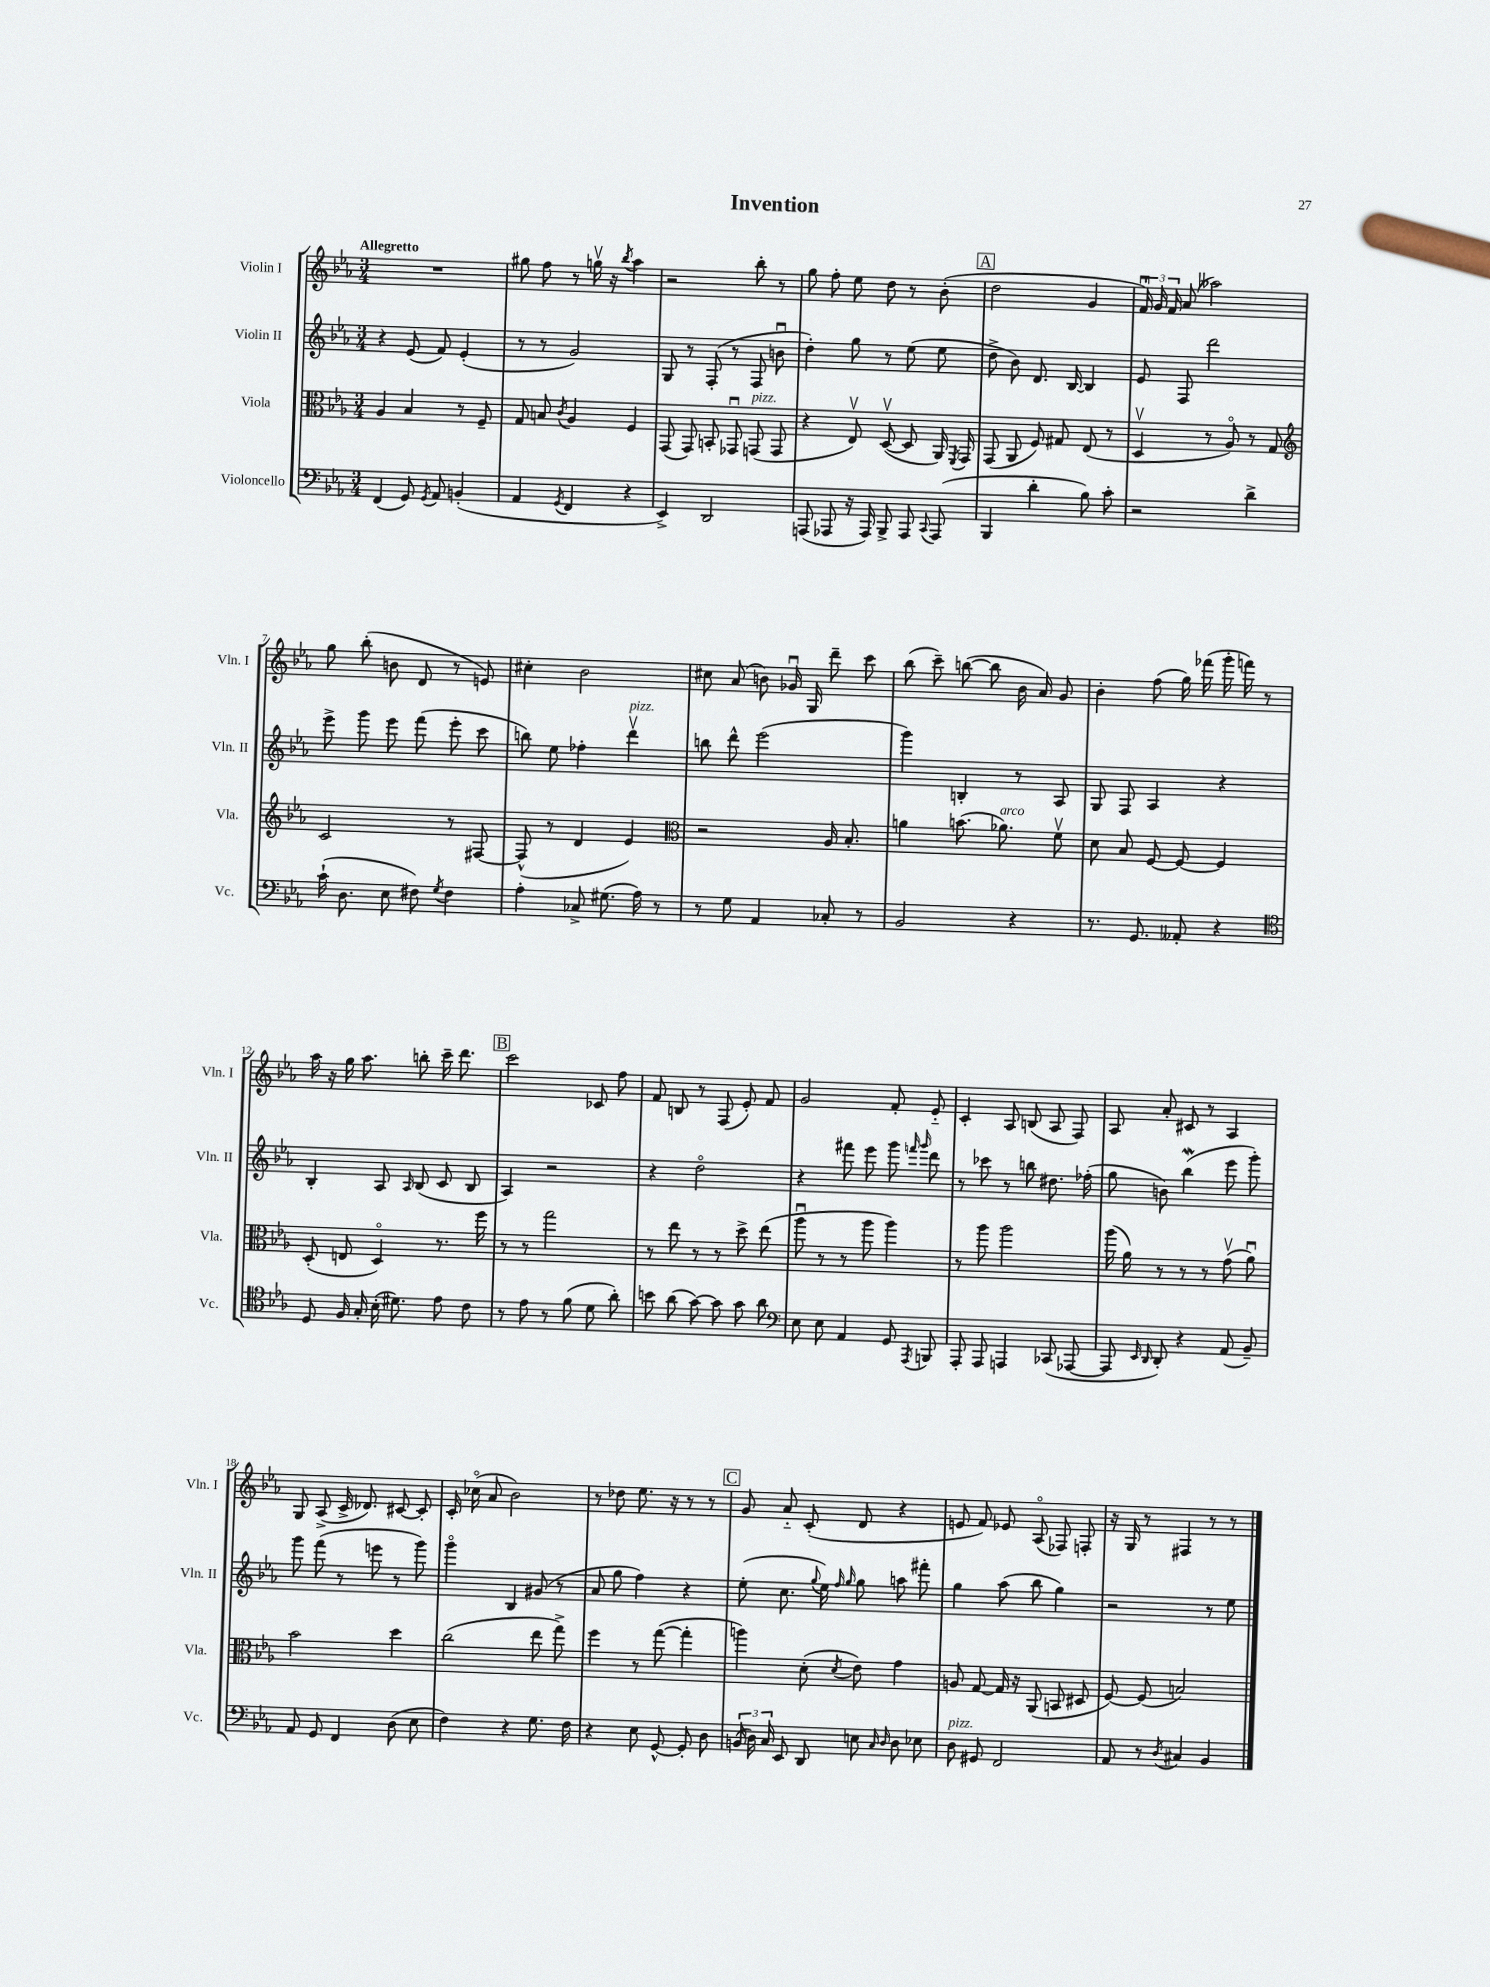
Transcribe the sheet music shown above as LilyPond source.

\header { title = "Invention" }
<<
\new StaffGroup <<
\new Staff = "s0" \with { instrumentName = "Violin I" shortInstrumentName = "Vln. I" } {
    \clef treble \key ees \major \numericTimeSignature \time 3/4 \tempo "Allegretto"
    \autoBeamOff R2. |
    gis''8 f''8 r8 g''16\upbow r16 \acciaccatura { bes''8 } aes''4 |
    r2 bes''8-. r8 |
    g''8 f''8-. ees''8 d''8 r8 bes'8-.( |
    \mark \markup { \box "A" } d''2 g'4 |
    \tuplet 3/2 { f'16\downbow) g'16 f'16 } aes'8( aeses''2) |
    g''8 bes''8-.( b'8 d'8 r8 e'8) |
    cis''4-. bes'2 |
    cis''8 aes'8( b'8) ges'16\downbow g16 d'''8-- c'''8 |
    bes''8( c'''8--) b''8~( b''8 bes'16 aes'16) g'8 |
    bes'4-. f''8( g''16) fes'''16( g'''16-. f'''16) r8 |
    aes''16 r16 g''16 aes''8. b''8-. c'''16-- d'''8. |
    \mark \markup { \box "B" } c'''2 ces'8 f''8 |
    f'8 b8 r8 f8( ees'8-.) f'8 |
    g'2 f'8-. ees'8-_ |
    c'4-. aes8 b8( aes8 f8) |
    aes8 aes'8-. cis'8 r8 aes4 |
    g8 aes8->( c'16-> des'8.) cis'8~ cis'8-. |
    c'16-. ces''16\flageolet( aes'8 bes'2) |
    r8 des''8 ees''8. r16 r8 r8 |
    \mark \markup { \box "C" } g'8 aes'8-_ c'8-.( d'8 r4 |
    e'8 f'8) ees'8 aes8\flageolet( fes8) f8-. |
    r16 g16 r8 fis4 r8 r8 \bar "|." |
}
\new Staff = "s1" \with { instrumentName = "Violin II" shortInstrumentName = "Vln. II" } {
    \clef treble \key ees \major \numericTimeSignature \time 3/4
    \autoBeamOff r4 ees'8( f'8) ees'4-.( |
    r8 r8 g'2) |
    g8 r8 f8-.( r8 f8 b'8\downbow |
    d''4-.) g''8 r8 ees''8( ees''8 |
    \mark \markup { \box "A" } d''8-> bes'8) d'8. bes16~ bes4 |
    ees'8 f8 d'''2 |
    ees'''8-> g'''8 ees'''8 f'''8( ees'''8-. c'''8 |
    b''8) ees''8 fes''4-. d'''4\upbow^\markup { \italic "pizz." } |
    b''8 d'''8-^ ees'''2( |
    g'''4) b4-. r8 aes8 |
    g8 f8 aes4 r4 |
    bes4-. aes8 \grace { aes16 } bes8( c'8 bes8 |
    \mark \markup { \box "B" } aes4) r2 |
    r4 d''2\flageolet |
    r4 fis'''8 ees'''8 g'''8 \grace { f'''16 g'''16 } d'''8 |
    r8 ces'''8 r8 b''8 dis''8. fes''16-.( |
    g''8 b'8) bes''4\mordent( ees'''8 g'''8-.) |
    g'''8 f'''8( r8 e'''8 r8 g'''8) |
    g'''4\flageolet bes4 gis'8( r8 |
    aes'8 g''8 f''4) r4 |
    \mark \markup { \box "C" } ees''8-.( c''8. \appoggiatura { g''8 } ees''16) \grace { f''16 g''16 } g''8 a''8 fis'''8-. |
    g''4 aes''8( bes''8 g''4) |
    r2 r8 ees''8 \bar "|." |
}
\new Staff = "s2" \with { instrumentName = "Viola" shortInstrumentName = "Vla." } {
    \clef alto \key ees \major \numericTimeSignature \time 3/4
    \autoBeamOff aes4 bes4 r8 f8-- |
    g8 b8 \acciaccatura { c'8 } aes4 f4 |
    g,8( g,8) b,8-. ges,8\downbow g,8^\markup { \italic "pizz." }( g,8 |
    r4 ees8\upbow) d8~\upbow( d8 aes,16) \acciaccatura { f,8 } g,16 |
    \mark \markup { \box "A" } g,8( aes,8 f8) gis8 ees8( r8 |
    d4\upbow r8 aes8\flageolet) r8 g8 |
    \clef treble c'2 r8 fis8~ |
    fis8-^( r8 d'4 ees'4) |
    \clef alto r2 aes16 bes8.-. |
    a'4 b'8.( aes'8.^\markup { \italic "arco" }) f'8\upbow |
    d'8 bes8 f8~ f8~ f4 |
    d8-.( e8 d4\flageolet) r8. f''16 |
    \mark \markup { \box "B" } r8 r8 g''2 |
    r8 ees''8 r8 r8 d''8-> ees''8( |
    aes''8\downbow r8 r8 aes''8 aes''4) |
    r8 aes''8 aes''2 |
    aes''16( aes'16) r8 r8 r8 g'8\upbow( aes'8\downbow) |
    bes'2 d''4 |
    c''2( ees''8 g''8->) |
    f''4 r8 g''8~( g''4-. |
    \mark \markup { \box "C" } a''4) d'8-.( \acciaccatura { d'8 } ees'8) g'4 |
    a8 g8~ g16 r16 aes,8( b,8 dis8 |
    f8~) f8( b2) \bar "|." |
}
\new Staff = "s3" \with { instrumentName = "Violoncello" shortInstrumentName = "Vc." } {
    \clef bass \key ees \major \numericTimeSignature \time 3/4
    \autoBeamOff f,4( g,8) \acciaccatura { g,8 } aes,8 b,4-.( |
    aes,4 \acciaccatura { g,8 } f,4 r4 |
    ees,4->) d,2 |
    a,,8( aes,,8 r16 aes,,16) bes,,8-> aes,,8 \appoggiatura { c,8 } aes,,8( |
    \mark \markup { \box "A" } bes,,4 d'4-. bes8) c'8-. |
    r2 d'4-> |
    c'16-!( d8. ees8 fis8) \acciaccatura { g8 } fis4 |
    aes4-. ces8-> gis8.( aes16) r8 |
    r8 g8 aes,4 ces8-. r8 |
    bes,2 r4 |
    r8. g,8. aeses,8-. r4 |
    \clef tenor d8 f16 g16-. bes16-.( dis'8.) ees'8 c'8 |
    \mark \markup { \box "B" } r8 ees'8 r8 f'8( d'8 aes'8-.) |
    b'8 aes'8( g'8~) g'8 g'8 aes'8 |
    \clef bass ees8 ees8 aes,4 g,8 \acciaccatura { aes,,8 } b,,8 |
    aes,,8-. aes,,8 a,,4 ces,8( aes,,8~ |
    aes,,8 \grace { ees,16 d,16 } d,8-.) r4 aes,8( bes,8--) |
    aes,8 g,8 f,4 d8( ees8 |
    f4) r4 g8. f16 |
    r4 ees8 g,8~-^ g,8-. d8 |
    \mark \markup { \box "C" } \tuplet 3/2 { b,16( d16) c16 } ees,8 d,8 e8 \grace { c16 d16 } d8 ees8 |
    d8^\markup { \italic "pizz." } gis,8 f,2 |
    aes,8 r8 \acciaccatura { d8 } cis4 bes,4 \bar "|." |
}
>>
>>
